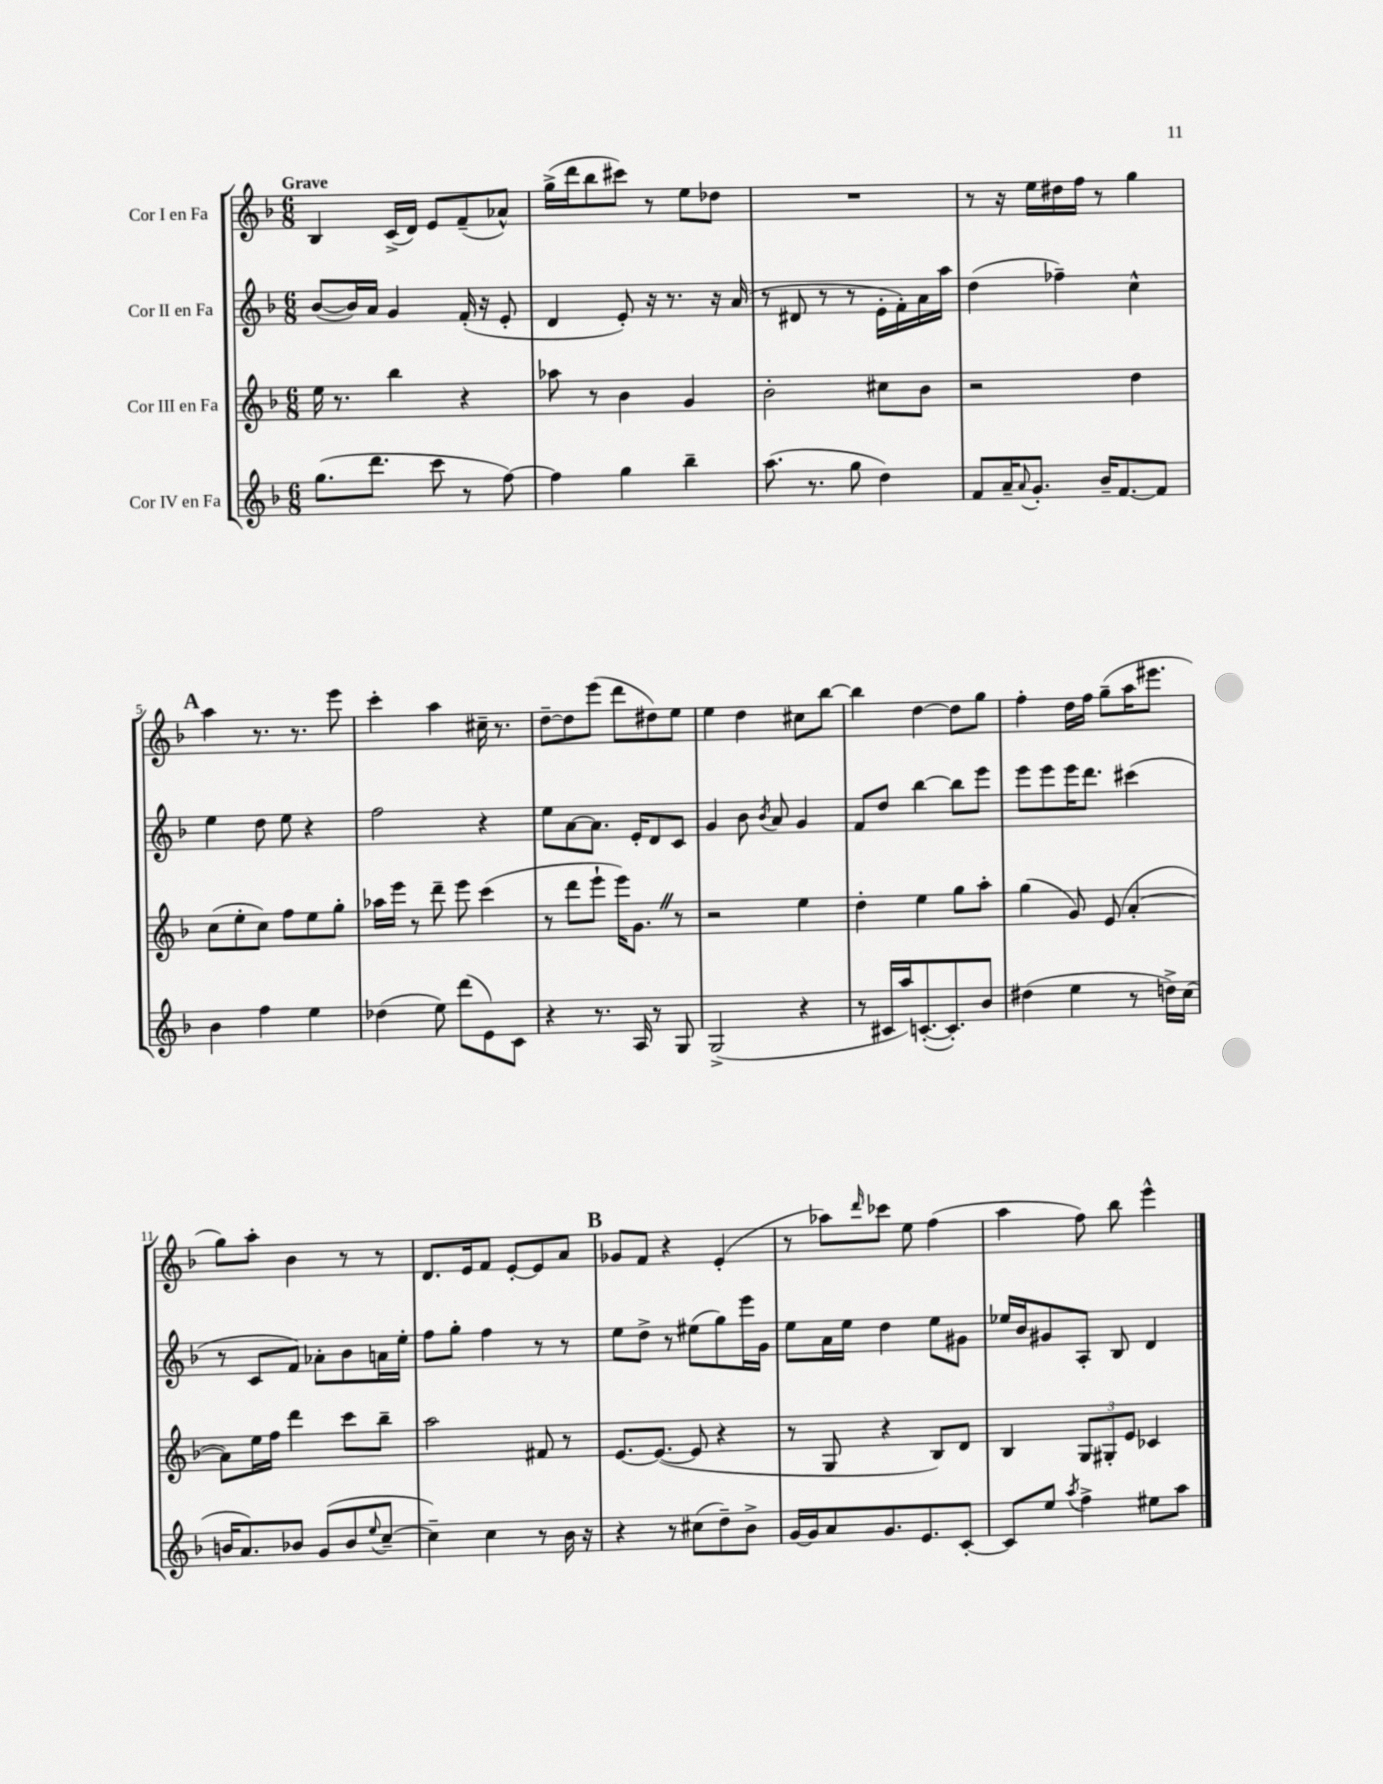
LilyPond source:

<<
\new StaffGroup <<
\new Staff = "s0" \with { instrumentName = "Cor I en Fa" } {
    \clef treble \key f \major \numericTimeSignature \time 6/8 \tempo "Grave"
    bes4 c'16->( d'16) e'8 f'8--( aes'8-^) |
    g''16->( d'''16 bes''8 cis'''8) r8 e''8 des''8 |
    R2. |
    r8 r16 e''16 dis''16 f''16 r8 g''4 |
    \mark \markup { \bold "A" } a''4 r8. r8. e'''8 |
    c'''4-. a''4 cis''16-- r8. |
    d''8~-- d''8 e'''8( d'''8 dis''8) e''8 |
    e''4 d''4 cis''8 bes''8~ |
    bes''4 d''4~ d''8 g''8 |
    f''4-. d''16 f''16 g''8--( a''16 eis'''8. |
    g''8) a''8-. bes'4 r8 r8 |
    d'8. e'16 f'8 e'8~-. e'8 a'8 |
    \mark \markup { \bold "B" } ges'8 f'8 r4 e'4-.( |
    r8 aes''8) \grace { d'''16 } ces'''8 e''8 f''4( |
    a''4 f''8) bes''8 e'''4-^ \bar "|." |
}
\new Staff = "s1" \with { instrumentName = "Cor II en Fa" } {
    \clef treble \key f \major \numericTimeSignature \time 6/8
    bes'8~( bes'16) a'16 g'4 f'16-.( r16 e'8-. |
    d'4 e'8-.) r16 r8. r16 a'16( |
    r8 dis'8 r8 r8 e'16-. f'16-.) a'16 a''16 |
    d''4( fes''4--) c''4-^ |
    \mark \markup { \bold "A" } e''4 d''8 e''8 r4 |
    f''2 r4 |
    e''8 a'8~ a'8. e'16-. d'8 c'8 |
    g'4 bes'8 \acciaccatura { bes'8 } a'8 g'4 |
    f'8 d''8 bes''4~ bes''8 e'''8 |
    e'''8 e'''8 e'''16 d'''8. cis'''4( |
    r8 c'8 f'8) aes'8-. bes'8 a'16 e''16-. |
    f''8 g''8-. f''4 r8 r8 |
    \mark \markup { \bold "B" } e''8 d''8-> r8 eis''8( g''8) e'''16 g'16 |
    e''8 a'16 e''16 d''4 e''8 gis'8 |
    ees''16 bes'16 gis'8 a8-. bes8 d'4 \bar "|." |
}
\new Staff = "s2" \with { instrumentName = "Cor III en Fa" } {
    \clef treble \key f \major \numericTimeSignature \time 6/8
    e''16 r8. bes''4 r4 |
    aes''8 r8 bes'4 g'4 |
    bes'2-. cis''8 bes'8 |
    r2 d''4 |
    \mark \markup { \bold "A" } c''8( e''8-. c''8) f''8 e''8 g''8-. |
    aes''16 e'''16 r8 d'''8-- e'''8 c'''4( |
    r8 d'''8 e'''8-! e'''16) g'8. \once \override BreathingSign.text = \markup { \musicglyph "scripts.caesura.straight" } \breathe r8 |
    r2 e''4 |
    d''4-. e''4 g''8 a''8-. |
    g''4( g'8) e'8( a'4~-. |
    a'8) e''16 f''16 d'''4 c'''8 bes''8-- |
    a''2 fis'8 r8 |
    \mark \markup { \bold "B" } e'8.~ e'8.~( e'8 r4 |
    r8 g8 r4 bes8) d'8 |
    bes4 \tuplet 3/2 { g8 gis8-. e'8 } ces'4 \bar "|." |
}
\new Staff = "s3" \with { instrumentName = "Cor IV en Fa" } {
    \clef treble \key f \major \numericTimeSignature \time 6/8
    g''8.( d'''8. c'''8 r8 f''8~) |
    f''4 g''4 bes''4-- |
    a''8.( r8. g''8 d''4) |
    f'8 a'16-- \appoggiatura { a'8 } g'8.-. bes'16-- f'8.~ f'8 |
    \mark \markup { \bold "A" } bes'4 f''4 e''4 |
    des''4( e''8) d'''8( e'8) c'8 |
    r4 r8. a16 r8 g8 |
    g2->( r4 |
    r8 cis'16 a''16) c'8.~-.( c'8.-.) bes'8 |
    dis''4( e''4 r8 d''16->) c''16( |
    b'16 a'8.) bes'8 g'8( bes'8 \appoggiatura { e''8 } c''8~-- |
    c''4--) c''4 r8 bes'16 r16 |
    \mark \markup { \bold "B" } r4 r8 cis''8( d''8--) bes'8-> |
    g'16~ g'16 a'8 g'8. e'8. c'8~-. |
    c'8 e''8 \acciaccatura { a''8 } f''4-> eis''8 a''8 \bar "|." |
}
>>
>>
